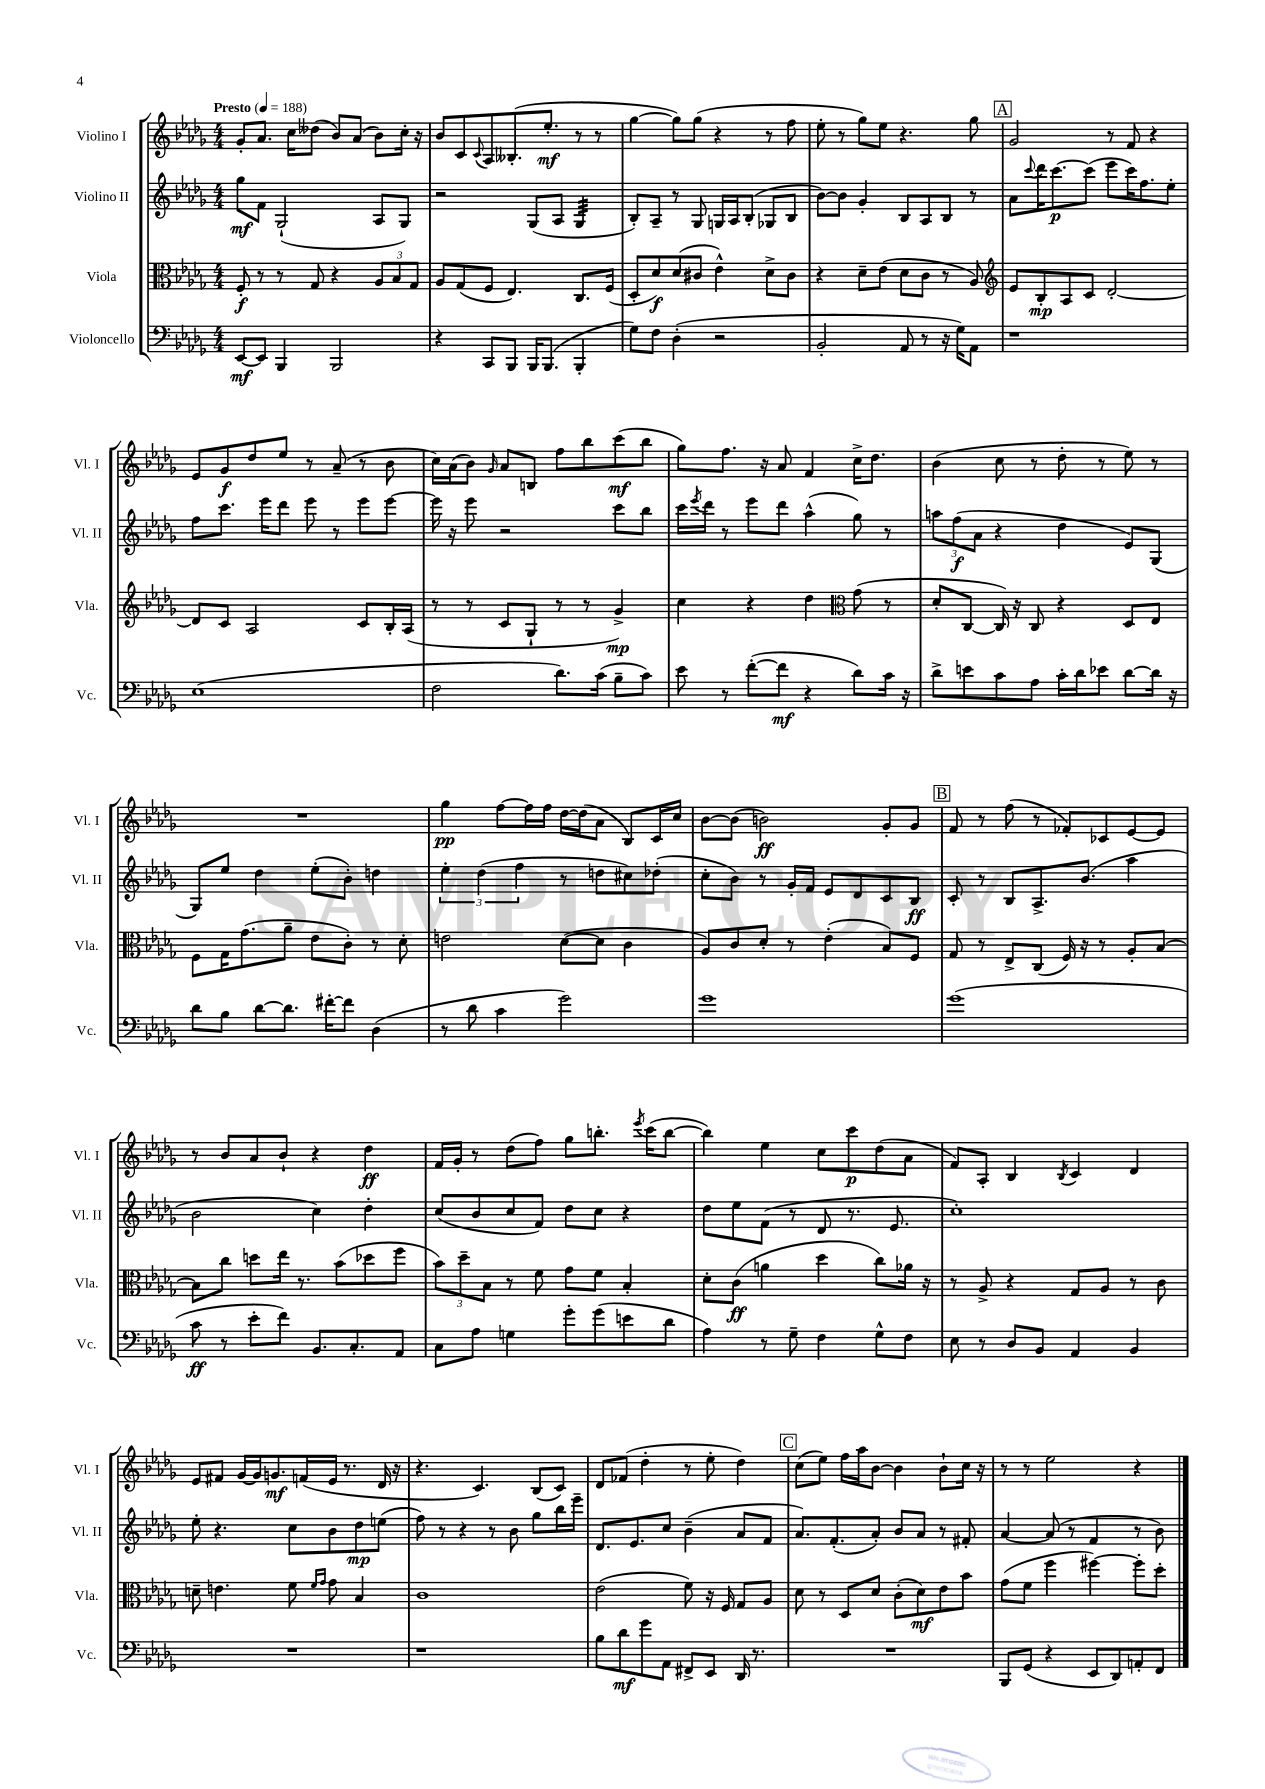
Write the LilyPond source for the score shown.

<<
\new StaffGroup <<
\new Staff = "s0" \with { instrumentName = "Violino I" shortInstrumentName = "Vl. I" } {
    \clef treble \key des \major \numericTimeSignature \time 4/4 \tempo "Presto" 4 = 188
    ges'8-. aes'8. c''16 deses''8( bes'8) aes'8( bes'8) c''16-. r16 |
    bes'8 c'8 \appoggiatura { c'8 } aes8 beses8.-.( ees''8.-.\mf r8 r8 |
    ges''4~ ges''8) ges''8( r4 r8 f''8 |
    ees''8-. r8 ges''8) ees''8 r4. ges''8 |
    \mark \markup { \box "A" } ges'2 r8 f'8 r4 |
    ees'8 ges'8\f des''8 ees''8 r8 aes'8--( r8 bes'8 |
    c''16) aes'16( bes'8) \grace { ges'16 } aes'8 b8 f''8 bes''8 c'''8\mf( bes''8 |
    ges''8) f''8. r16 aes'8 f'4 c''16-> des''8. |
    bes'4( c''8 r8 des''8-. r8 ees''8) r8 |
    R1 |
    ges''4\pp f''8~ f''16 f''16 des''16~ des''16( aes'8 bes8) c'16 c''16 |
    bes'8~ bes'8( b'2\ff) ges'8-. ges'8 |
    \mark \markup { \box "B" } f'8 r8 f''8( r8 fes'8-.) ces'8 ees'8~ ees'8 |
    r8 bes'8 aes'8 bes'8-! r4 des''4\ff |
    f'16 ges'16-. r8 des''8( f''8) ges''8 b''8.-. \acciaccatura { ees'''8 } c'''16( b''8~ |
    b''4) ees''4 c''8 c'''8\p des''8( aes'8 |
    f'8) aes8-. bes4 \acciaccatura { bes8 } c'4 des'4 |
    ees'8 fis'8 ges'16~ ges'16 g'8.\mf f'16( ees'16 r8. des'16 r16 |
    r4. c'4.) bes8( c'8) |
    des'8 fes'8( des''4-. r8 ees''8-. des''4) |
    \mark \markup { \box "C" } c''8( ees''8) f''16 aes''16 bes'8~ bes'4 bes'8-! c''16 r16 |
    r8 r8 ees''2 r4 \bar "|." |
}
\new Staff = "s1" \with { instrumentName = "Violino II" shortInstrumentName = "Vl. II" } {
    \clef treble \key des \major \numericTimeSignature \time 4/4
    ges''8\mf f'8 ges2-!( aes8 ges8) |
    r2 ges8( aes8 ges4:32 |
    bes8-.) aes8-- r8 ges8 g16 aes16 bes8-.( ges8 bes8 |
    bes'8~) bes'8 ges'4-. bes8 aes8 bes8 r8 |
    \mark \markup { \box "A" } aes'8 \appoggiatura { c'''8 } des'''16 c'''8.~\p c'''8( ees'''8 c'''16) f''8. ees''8-. |
    f''8 c'''8. ees'''16 des'''8 ees'''8 r8 ees'''8 ees'''8~ |
    ees'''16 r16 ees'''8 r2 c'''8 bes''8 |
    c'''16 \acciaccatura { ees'''8 } des'''16 r8 ees'''8 des'''8 aes''4-^( ges''8) r8 |
    \tuplet 3/2 { a''8 f''8\f( aes'8 } r4 des''4 ees'8) ges8( |
    ges8) ees''8 des''4 ees''8-.( bes'8-.) d''4 |
    \tuplet 3/2 { ees''4-. des''4( f''4 } r8 d''8 cis''8) des''8-.( |
    c''8-. bes'8) r8 ges'16-. f'16 ees'8 des'8 c'8 bes8\ff |
    \mark \markup { \box "B" } c'8-. r8 bes8 aes8.-> bes'8.( aes''4 |
    bes'2 c''4) des''4-. |
    c''8( bes'8 c''8 f'8) des''8 c''8 r4 |
    des''8 ees''8 f'8( r8 des'8 r8. ees'8. |
    c''1-.) |
    ees''8-. r4. c''8 bes'8 des''8\mp e''8( |
    f''8) r8 r4 r8 bes'8 ges''8 bes''16 ees'''16-- |
    des'8. ees'8. c''8 bes'4--( aes'8 f'8 |
    \mark \markup { \box "C" } aes'8.) f'8.-.( aes'8-.) bes'8 aes'8 r8 fis'8-. |
    aes'4~ aes'8( r8 f'4 r8 bes'8) \bar "|." |
}
\new Staff = "s2" \with { instrumentName = "Viola" shortInstrumentName = "Vla." } {
    \clef alto \key des \major \numericTimeSignature \time 4/4
    f8-.\f r8 r8 ges8 r4 \tuplet 3/2 { aes8 bes8 ges8 } |
    aes8 ges8( f8 ees4.) c8. f16( |
    des8-. des'8\f) des'8( cis'8 ees'4-^) des'8-> cis'8 |
    r4 des'8-- ees'8( des'8 c'8 r8 aes8) |
    \mark \markup { \box "A" } \clef treble ees'8 bes8-.\mp aes8 c'8 des'2~-. |
    des'8 c'8 aes2 c'8 bes16-. aes16( |
    r8 r8 c'8 ges8-! r8 r8 ges'4->\mp) |
    c''4 r4 des''4 \clef alto ges'8( r8 |
    des'8-. c8~ c16) r16 c8 r4 des8 ees8 |
    f8 ges16 ges'8.( aes'8-- ees'8 c'8-.) r8 des'8-. |
    e'2 des'8~( des'8 c'4 |
    aes8) c'8 des'8-. r8 ees'4-.( bes8) f8 |
    \mark \markup { \box "B" } ges8 r8 ees8-> c8( f16) r16 r8 aes8-. bes8~ |
    bes8 c''8 d''8 ees''16 r8. bes'8( des''8 f''8 |
    \tuplet 3/2 { bes'8) des''8-- bes8 } r8 f'8 ges'8 f'8 bes4-. |
    des'8-. c'8\ff( a'4 des''4 c''8) aes'16 r16 |
    r8 aes8-> r4 ges8 aes8 r8 c'8 |
    d'8-- e'4. f'8 \grace { f'16 ges'16 } ges'8 bes4 |
    c'1 |
    ees'2( f'8) r16 f16 ges8 aes8 |
    \mark \markup { \box "C" } des'8 r8 des8 des'8 c'8-.( des'8\mf) ees'8 bes'8 |
    ges'8( f'8 f''4 fis''4~) fis''8-. des''8-. \bar "|." |
}
\new Staff = "s3" \with { instrumentName = "Violoncello" shortInstrumentName = "Vc." } {
    \clef bass \key des \major \numericTimeSignature \time 4/4
    ees,8~\mf ees,8 bes,,4 bes,,2 |
    r4 c,8 bes,,8 bes,,16 bes,,8.( bes,,4-. |
    ges8) f8 des4-.( r2 |
    bes,2-. aes,8 r8 r16 ges16) aes,8 |
    \mark \markup { \box "A" } r1 |
    ees1( |
    f2 des'8.) c'16( bes8-- c'8) |
    ees'8 r8 f'8~-.( f'8\mf r4 des'8) c'16 r16 |
    des'8-> e'8 c'8 aes8 c'16-. des'16 ees'8 des'8~ des'16 r16 |
    des'8 bes8 des'8~ des'8. fis'16~-. fis'8 des4( |
    r8 des'8 c'4 ges'2) |
    ges'1 |
    \mark \markup { \box "B" } ges'1( |
    c'8\ff r8 ees'8-. f'8) bes,8. c8.-. aes,8 |
    c8 aes8 g4 ges'8-. ges'8( e'8 des'8 |
    aes4) r8 ges8-- f4 ges8-^ f8 |
    ees8 r8 des8 bes,8 aes,4 bes,4 |
    R1 |
    r1 |
    bes8 des'8\mf ges'8 aes,8 fis,8-> ees,8 des,16 r8. |
    \mark \markup { \box "C" } R1 |
    bes,,8 ges,8( r4 ees,8 des,8) a,8-. f,8 \bar "|." |
}
>>
>>
\layout { \context { \Score \remove "Bar_number_engraver" } }
